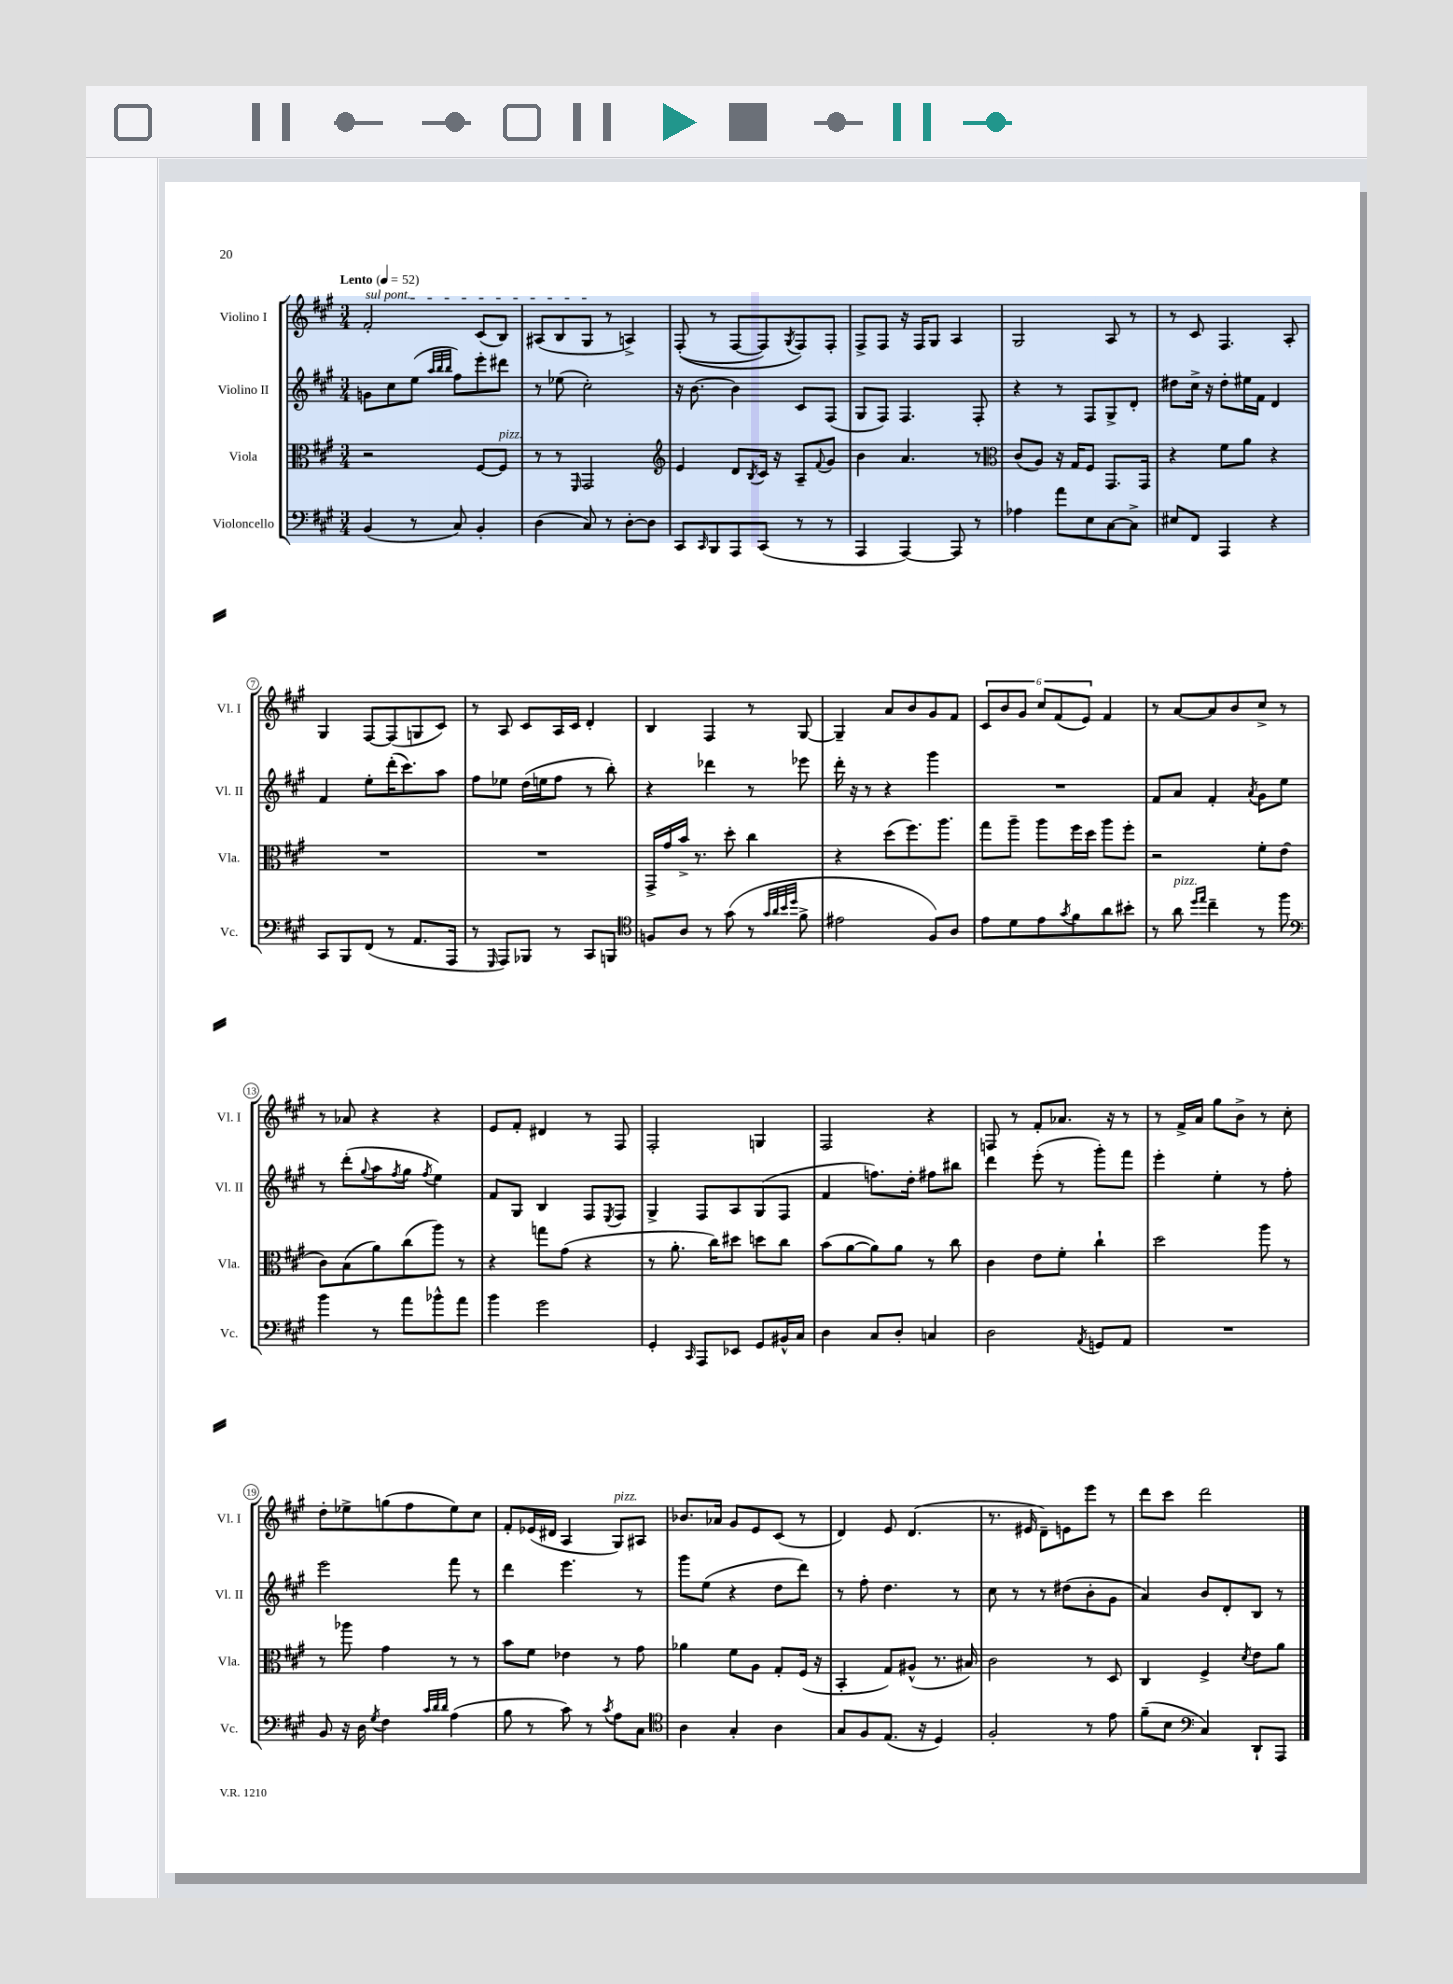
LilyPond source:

<<
\new StaffGroup <<
\new Staff = "s0" \with { instrumentName = "Violino I" shortInstrumentName = "Vl. I" } {
    \clef treble \key a \major \numericTimeSignature \time 3/4 \tempo "Lento" 4 = 52
    \once \override TextSpanner.bound-details.left.text = \markup { \italic "sul pont." } fis'2-.\startTextSpan cis'8( b8) |
    ais8( b8 gis8\stopTextSpan r8 a4->) |
    fis8-.(\( r8 fis8~ fis8) \acciaccatura { gis8 } fis8\) fis8-. |
    fis8-> fis8 r16 fis16 gis8 a4 |
    gis2 a8 r8 |
    r8 cis'8 fis4. a8-. |
    gis4 fis8~ fis8( g8 cis'8) |
    r8 a8 cis'8 a16 cis'16 d'4-. |
    b4 fis4 r8 gis8~ |
    gis4-- a'8 b'8 gis'8 fis'8 |
    \tuplet 6/4 { cis'8 b'8 gis'8 cis''8 fis'8( e'8) } fis'4 |
    r8 a'8~ a'8 b'8 cis''8-> r8 |
    r8 aes'8 r4 r4 |
    e'8 fis'8-. dis'4 r8 fis8 |
    fis2-. g4 |
    fis2 r4 |
    f8 r8 fis'8-. aes'8. r16 r8 |
    r8 fis'16-> a'16 gis''8 b'8-> r8 cis''8-. |
    d''8-. ees''8-> g''8( fis''8 ees''8) cis''8 |
    fis'8-. ees'16( dis'16 a4 gis8^\markup { \italic "pizz." }) ais8 |
    bes'8. aes'16 gis'8 e'8 cis'8( r8 |
    d'4) e'8 d'4.( |
    r8. eis'16 d'8--) e'8 e'''8 r8 |
    d'''8 cis'''8 d'''2 \bar "|." |
}
\new Staff = "s1" \with { instrumentName = "Violino II" shortInstrumentName = "Vl. II" } {
    \clef treble \key a \major \numericTimeSignature \time 3/4
    g'8 cis''8 e''8( \grace { a''32 b''32 b''32 } fis''8) e'''8-. dis'''8 |
    r8 ees''8( cis''2-.) |
    r16 b'8.~ b'4 cis'8 fis8( |
    gis8 fis8) fis4. fis8-. |
    r4 r8 fis8 gis8-> d'8-. |
    dis''8 cis''16-> r16 dis''8-. eis''16 fis'16 d'4 |
    fis'4 e''8-. d'''16-.( cis'''8.) a''8 |
    fis''8 ees''8 d''16( e''16 fis''8 r8 b''8-.) |
    r4 des'''4 r8 ees'''8 |
    d'''16-. r16 r8 r4 gis'''4 |
    R2. |
    fis'8 a'8 fis'4-. \acciaccatura { a'8 } gis'8 e''8 |
    r8 d'''8-.( \appoggiatura { gis''8 } a''8 \acciaccatura { fis''8 } gis''8 \acciaccatura { fis''8 } e''4) |
    fis'8 gis8 b4 fis8 \acciaccatura { e8 } fis8 |
    gis4-> fis8 a8 gis8( fis8 |
    fis'4 f''8.) d''16-. fis''8 bis''8 |
    d'''4 e'''8-.( r8 gis'''8-.) fis'''8 |
    e'''4-. e''4-. r8 fis''8-. |
    e'''2 fis'''8 r8 |
    d'''4 e'''4. r8 |
    gis'''8 e''8( r4 d''8 d'''8) |
    r8 fis''8-. d''4. r8 |
    cis''8 r8 r8 dis''8( b'8-. gis'8 |
    a'4) b'8 d'8-. b8 r8 \bar "|." |
}
\new Staff = "s2" \with { instrumentName = "Viola" shortInstrumentName = "Vla." } {
    \clef alto \key a \major \numericTimeSignature \time 3/4
    r2 fis8~ fis8^\markup { \italic "pizz." } |
    r8 r8 \grace { fis,16 } gis,2 |
    \clef treble e'4 d'8 \acciaccatura { b8 } cis'16 r16 a8-- \appoggiatura { fis'8 } gis'8 |
    b'4 a'4. r8 |
    \clef alto cis'8( a8) r16 gis16 fis8 gis,8. gis,16 |
    r4 fis'8 a'8 r4 |
    R2. |
    R2. |
    gis,16-> gis'16 b'16-> r8. d''8-. cis''4 |
    r4 d''8( fis''8.) a''8. |
    gis''8 a''8-- a''8 fis''16 d''16 a''8 fis''8-. |
    r2 fis'8-. e'8( |
    cis'8) b8( a'8) cis''8( a''8) r8 |
    r4 g''8 gis'8( r4 |
    r8 a'8.-. cis''16) dis''8 d''8 cis''8 |
    b'8( a'8~ a'8) a'8 r8 cis''8 |
    cis'4 e'8 fis'8-. cis''4-! |
    d''2 a''8 r8 |
    r8 aes''8 gis'4 r8 r8 |
    b'8 fis'8 ees'4 r8 gis'8 |
    aes'4 fis'8 a8 gis8-. fis16( r16 |
    b,4-. gis8) ais8-^( r8. bis16) |
    cis'2 r8 d8 |
    cis4 fis4-> \acciaccatura { d'8 } e'8 a'8 \bar "|." |
}
\new Staff = "s3" \with { instrumentName = "Violoncello" shortInstrumentName = "Vc." } {
    \clef bass \key a \major \numericTimeSignature \time 3/4
    b,4( r8 cis8) b,4-. |
    d4( cis8) r8 d8~-. d8 |
    cis,8 \grace { cis,16 } b,,8 a,,8 cis,8( r8 r8 |
    a,,4 a,,4~) a,,8 r8 |
    aes4 a'8 e8 cis8~ cis8-> |
    eis8 fis,8 a,,4 r4 |
    cis,8 b,,8 fis,8( r8 a,8. a,,16 |
    r8 \grace { gis,,16 } a,,8) bes,,8 r8 cis,8 b,,8 |
    \clef tenor f8 a8 r8 gis'8( r8 \grace { gis'32 a'32 b'32 d''32 } fis'8-> |
    eis'2 fis8) a8 |
    e'8 d'8 e'8 \acciaccatura { gis'8 } fis'8 a'8 bis'8-. |
    r8 a'8^\markup { \italic "pizz." } \grace { d''16 e''16 } cis''4-- r8 fis''8 |
    \clef bass b'4 r8 a'8 bes'8-^ a'8 |
    b'4 gis'2 |
    gis,4-. \grace { cis,16 } a,,8 ees,8 gis,8 bis,16-^ cis16 |
    d4 cis8 d8-. c4 |
    d2 \acciaccatura { a,8 } g,8 a,8 |
    R2. |
    b,8 r16 d16 \acciaccatura { gis8 } fis4 \grace { cis'32 d'32 d'32 } a4( |
    b8 r8 cis'8) r8 \acciaccatura { cis'8 } a8 cis8 |
    \clef tenor a4 gis4-. a4 |
    gis8 fis8 e8.( r16 d4) |
    fis2-. r8 e'8 |
    fis'8--( b8 \clef bass cis4) d,8-! a,,8 \bar "|." |
}
>>
>>
\layout { \context { \Score \override BarNumber.stencil = #(make-stencil-circler 0.1 0.3 ly:text-interface::print) } }
